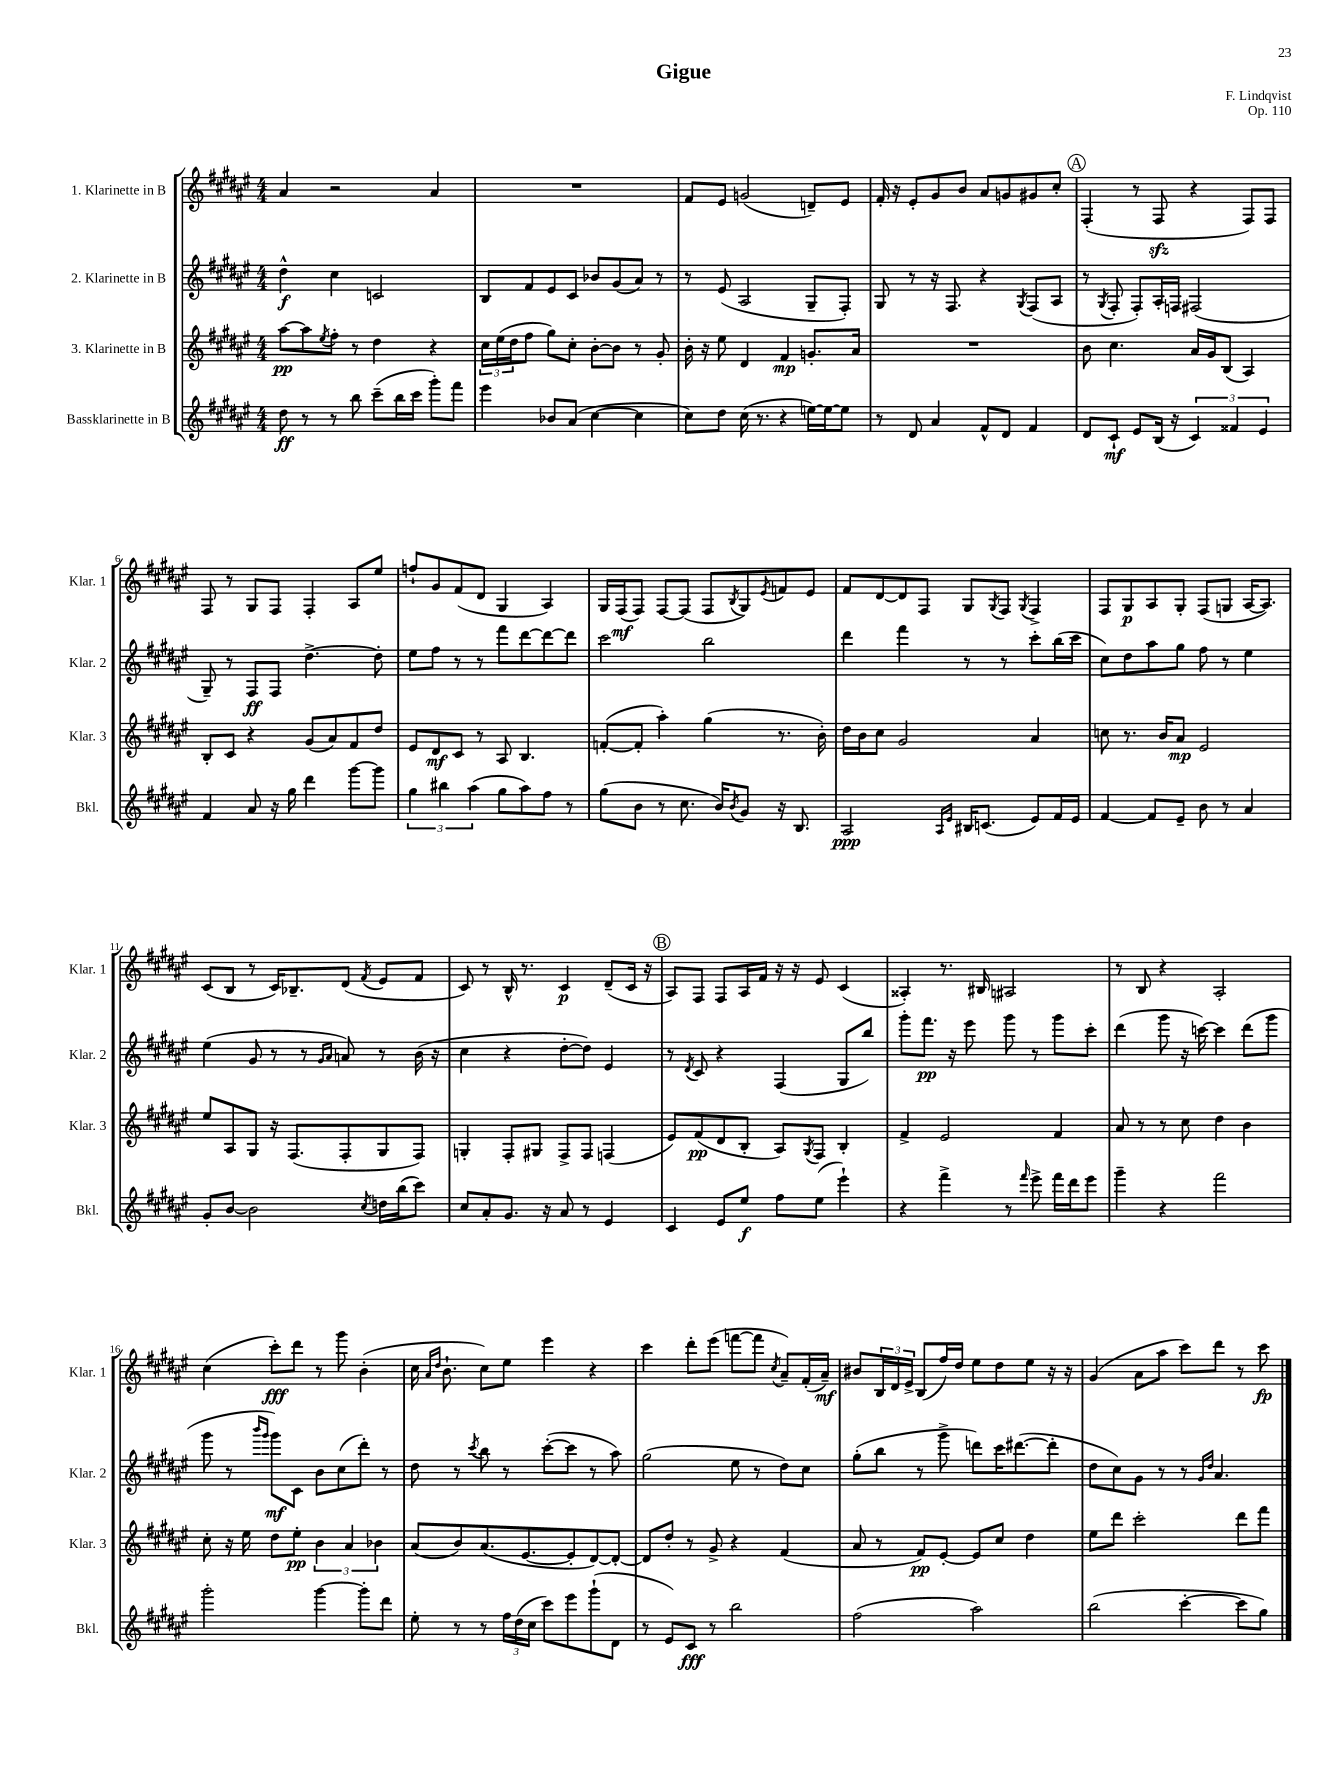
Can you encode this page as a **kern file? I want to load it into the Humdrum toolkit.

**kern	**kern	**kern	**kern
*staff4	*staff3	*staff2	*staff1
*clefG2	*clefG2	*clefG2	*clefG2
*k[f#c#g#d#a#e#]	*k[f#c#g#d#a#e#]	*k[f#c#g#d#a#e#]	*k[f#c#g#d#a#e#]
*M4/4	*M4/4	*M4/4	*M4/4
8dd#\	[8aa#\L	4dd#^^\	4a#/
8r	8aa#\]	.	.
.	8qee#/	.	.
8r	8ff#'\J	4cc#\	2r
8bb\	8r	.	.
(8ccc#~\L	4dd#\	2c/	.
16bb\L	.	.	.
16ccc#\JJ	.	.	.
8ggg#'\L)	4r	.	4a#/
8fff#\J	.	.	.
=	=	=	=
4eee#\	24cc#\LL	8B/L	1r
.	(24ee#\	.	.
.	24dd#\J	.	.
.	8ff#\J	8f#/	.
8b-/L	8gg#\L)	8e#/	.
(8a#/J	8cc#'\J	8c#/J	.
[4cc#\	[8b'\L	8b-/L	.
.	8b\]J	(8g#/	.
4cc#\]	8r	8a#/J)	.
.	8g#'/	8r	.
=	=	=	=
8cc#\L)	16b'\	8r	8f#/L
.	16r	.	.
8dd#\J	8ee#\	(8e#/	8e#/J
(16cc#\	4d#/	2A#/	(2g/
8.r	.	.	.
4r	4f#/	.	.
[16ee\LL)	8.g'/L	8G#~/L	8d~/L)
16ee\_J	.	.	.
8ee\]J	.	8F#'/J)	8e#/J
.	16a#/Jk	.	.
=	=	=	=
8r	1r	8G#/	16f#'/
.	.	.	16r
8d#/	.	8r	8e#'/L
4a#/	.	16r	8g#/
.	.	8.F#/	.
.	.	.	8b/J
8f#^^/L	.	4r	8a#/L
8d#/J	.	.	8g/
.	.	8qG#/	.
4f#/	.	(8F#/L	8g#/
.	.	8A#/J	8cc#'/J
=	=	=	=
8d#/L	8b\	8r	(4F#'/
.	.	8qG#/	.
8c#`/J	4.cc#\	8F#'/	.
8e#/L	.	8F#'/L)	8r
(16B/Jk	.	16A#'/L	8F#/
16r	.	16F/JJ	.
6c#/)	16a#/LL	(2F#/	4r
.	16g#/J	.	.
.	(8B/J	.	.
6f##/	.	.	.
.	4A#/)	.	8F#/L)
6e#/	.	.	.
.	.	.	8F#/J
=	=	=	=
4f#/	8B'/L	8G#~/)	8F#/
.	8c#/J	8r	8r
8a#/	4r	8F#/L	8G#/L
16r	.	8F#/J	8F#/J
16gg#\	.	.	.
4ddd#\	(8g#/L	[4.dd#^\	4F#'/
.	8a#/)	.	.
[8ggg#\L	8f#/	.	8A#/L
8ggg#\]J	8dd#/J	8dd#'\]	8ee#/J
=	=	=	=
6gg#\	8e#/L	8ee#\L	8ff`/L
.	8d#/	8ff#\J	8g#/
6bb#\	.	.	.
.	8c#/J	8r	(8f#/
(6aa#\	.	.	.
.	8r	8r	8d#/J
8gg#\L	8A#/	8fff#\L	4G#/
8aa#\)	4.B/	[8ddd#\	.
8ff#\J	.	8ddd#\_	4A#/)
8r	.	8ddd#\]J	.
=	=	=	=
(8gg#\L	([8f'/L	2ccc#\	16G#/LL
.	.	.	(16F#/J
8b\J	8f'/]J	.	8F#/J)
8r	4aa#'\)	.	[8F#/L
8.cc#\	.	.	(8F#/]J
.	(4gg#\	2bb\	8F#/L
16b/LK)	.	.	.
8qb/	.	.	8qB/
8g#/J	.	.	8G#/)
.	.	.	8qe#/
16r	8.r	.	8f/
8.B/	.	.	.
.	.	.	8e#/J
.	16b'\)	.	.
=	=	=	=
2A#/	16dd#\LL	4ddd#\	8f#/L
.	16b\J	.	.
.	8cc#\J	.	[8d#/
.	2g#/	4fff#\	8d#/]
.	.	.	8F#/J
16qqA#/LL	.	.	.
16qqe#/JJ	.	.	.
16B#/LK	.	8r	8G#/L
(8.c/J	.	.	.
.	.	.	8qG#/
.	.	8r	8F#/J
.	.	.	8qG#/
8e#/L)	4a#/	8ccc#'\L	4F#^/
16f#/L	.	(16bb\L	.
16e#/JJ	.	16ccc#\JJ	.
=	=	=	=
[4f#/	8cc\	8cc#\L)	8F#/L
.	8.r	8dd#\	8G#/
8f#/]L	.	8aa#\	8A#/
.	16b/LK	.	.
8e#~/J	8a#/J	8gg#\J	8G#'/J
8b\	2e#/	8ff#\	(8F#/L
8r	.	8r	8G/J
4a#/	.	4ee#\	[16A#/LK
.	.	.	8.A#/]J)
=	=	=	=
8g#'/L	8ee#/L	(4ee#\	(8c#/L
[8b/J	8A#/	.	8B/J
2b\]	8G#/J	8g#/	8r
.	16r	8r	16c#/LK)
.	(8.F#/L	.	8.B-~/
.	.	8r	.
.	.	16qqg#/LL	.
.	.	16qqa#/JJ	.
.	8F#'/	8a/)	(8d#/J
8qcc#/	.	.	8qf#/
16dd\LL	8G#/	8r	8e#/L
(16bb\J	.	.	.
8ccc#\J)	8F#/J)	(16b\	8f#/J
.	.	16r	.
=	=	=	=
8cc#/L	4G'/	4cc#\	8c#/)
8a#'/	.	.	8r
8.g#/J	8F#'/L	4r	16B^^/
.	.	.	8.r
.	8G#/J	.	.
16r	.	.	.
8a#/	8F#^/L	[8dd#'\L	4c#/
8r	8F#/J	8dd#\]J)	.
4e#/	(4F/	4e#/	(8d#~/L
.	.	.	16c#/Jk
.	.	.	16r
=	=	=	=
4c#/	8e#/L)	8r	8A#/L)
.	.	8qd#/	.
.	(8f#/	8c#/	8F#/J
8e#/L	8d#/	4r	8F#/L
8ee#/J	8B'/J	.	16A#/L
.	.	.	16f#/JJ
8ff#\L	8A#/L)	(4F#/	16r
.	.	.	16r
.	8qG#/	.	.
(8ee#\J	8F#/J	.	8e#/
4eee#`\)	4B'/	8G#/L	(4c#/
.	.	8bb/J)	.
=	=	=	=
4r	4f#^/	8ggg#'\L	4A##'/)
.	.	8.fff#\J	.
4fff#^\	2e#/	.	8.r
.	.	16r	.
.	.	8eee#\	.
.	.	.	16B#/
8r	.	8ggg#\	2A#/
16qqfff#/	.	.	.
8eee#^\	.	8r	.
16fff#\LL	4f#/	8ggg#\L	.
16ddd#\J	.	.	.
8eee#\J	.	8ccc#'\J	.
=	=	=	=
4ggg#~\	8a#/	(4ddd#\	8r
.	8r	.	8B/
4r	8r	8ggg#\	4r
.	8cc#\	16r	.
.	.	[16ccc\)	.
2fff#\	4dd#\	4ccc\]	2A#'/
.	4b\	(8ddd#\L	.
.	.	8ggg#\J	.
=	=	=	=
2ggg#'\	8cc#'\	8ggg#\	(4cc#\
.	16r	8r	.
.	16ee#\	.	.
.	.	16qqbbb/LL	.
.	.	16qqggg#/JJ	.
.	8dd#\L	8ggg#\L)	8ccc#'\L)
.	8ee#'\J	8c#\J	8ddd#\J
[4ggg#\	6b\	8b\L	8r
.	.	(8cc#\	8ggg#\
.	6a#/	.	.
8ggg#'\]L	.	8ddd#'\J)	(4b'\
.	6b-\	.	.
8ddd#\J	.	8r	.
=	=	=	=
8ee#'\	(8a#/L	8dd#\	16cc#\
.	.	.	16qqa#/LL
.	.	.	16qqdd#/JJ
.	.	.	8.b`\
8r	8b/)	8r	.
.	.	8qccc#/	.
8r	(8.a#/	8bb\	8cc#\L)
24ff#\LL	.	8r	8ee#\J
(24dd#\	.	.	.
.	[8.e#/	.	.
24cc#\JJ	.	.	.
8ccc#\L)	.	([8ccc#'\L	4eee#\
8eee#\	8e#'/]	8ccc#\]J	.
(8ggg#`\	[8d#/)	8r	4r
8d#\J	8d#'/_J	8aa#\)	.
=	=	=	=
8r	8d#/]L	(2gg#\	4ccc#\
8e#/L)	8dd#'/J	.	.
8c#/J	8r	.	8ddd#'\L
8r	8g#^/	.	(8eee#\J
2bb\	4r	8ee#\	[8fff\L
.	.	8r	8fff\]J
.	.	.	8qcc#/
.	(4f#/	8dd#\L)	8a#~/L)
.	.	8cc#\J	(16f#'/L
.	.	.	16a#~/JJ)
=	=	=	=
(2ff#\	8a#/	(8gg#'\L	8b#/L
.	8r	8bb\J	24B/L
.	.	.	24d#/
.	.	.	24e#^/JJ
.	8f#/L)	8r	(8B/L
.	[8e#'/J	8ggg#^\	16ff#/L)
.	.	.	16dd#/JJ
2aa#\)	8e#/]L	8ddd\L)	8ee#\L
.	8cc#/J	16ccc#\K	8dd#\
.	.	([8.ddd#\	.
.	4dd#\	.	8ee#\J
.	.	8ddd#'\]J	16r
.	.	.	16r
=	=	=	=
(2bb\	8ee#\L	8dd#\L	(4g#/
.	8ddd#\J	8cc#\)	.
.	2ccc#'\	8g#\J	8a#\L
.	.	8r	8aa#\J
[4ccc#'\	.	8r	8ccc#\L)
.	.	16qqg#/LL	.
.	.	16qqdd#/JJ	.
.	.	4.a#/	8ddd#\J
8ccc#\]L	8ddd#\L	.	8r
8gg#\J)	8fff#\J	.	8ccc#\
==	==	==	==
*-	*-	*-	*-
